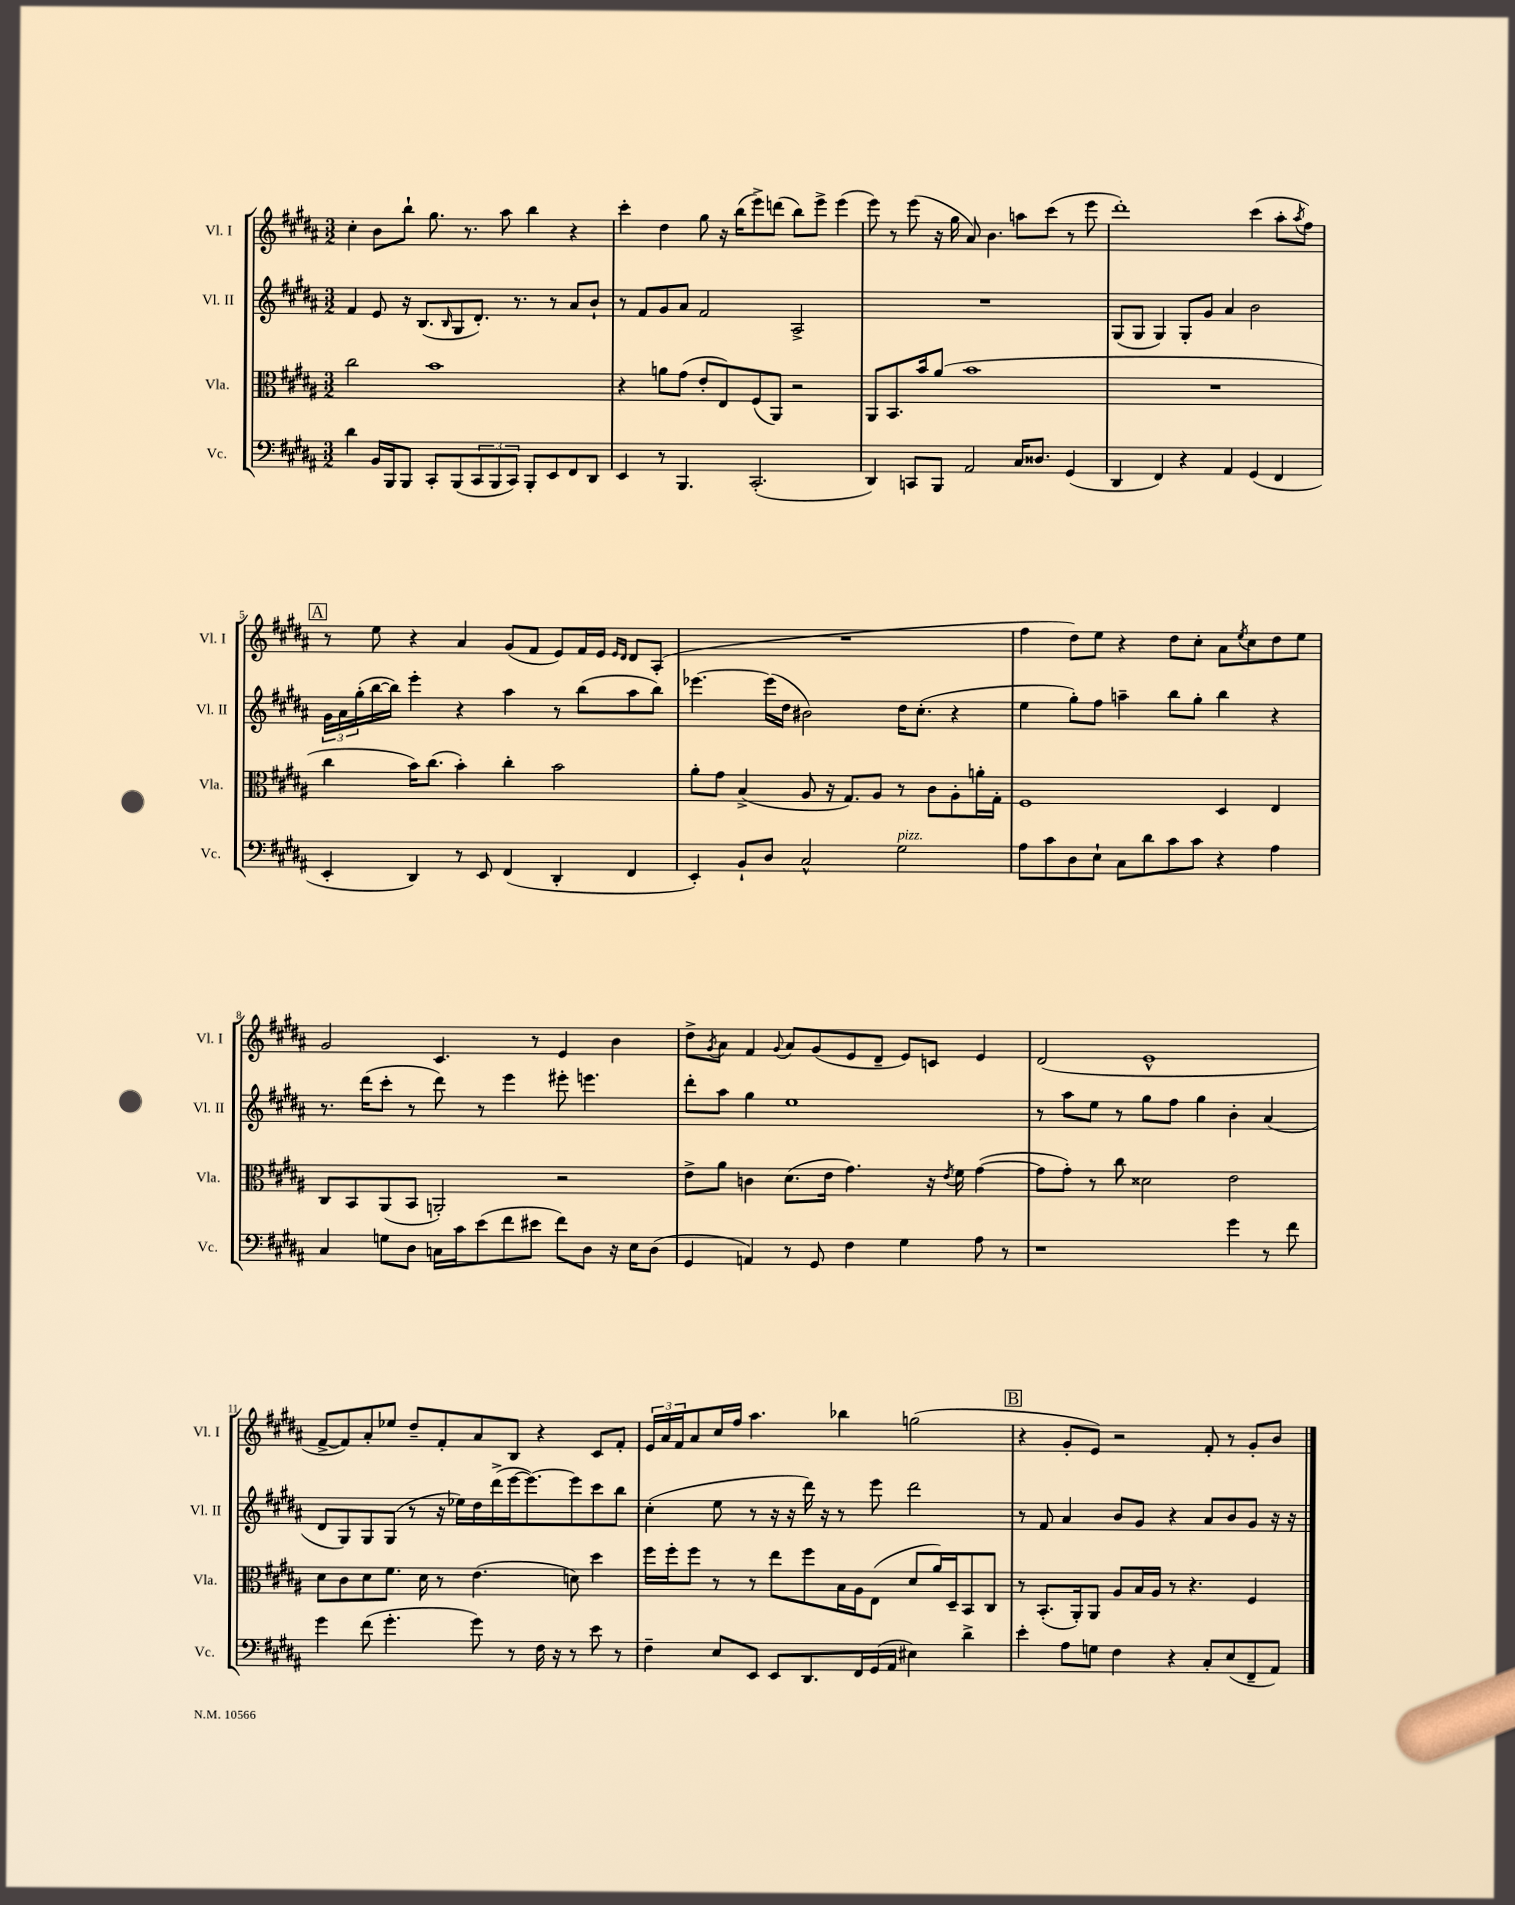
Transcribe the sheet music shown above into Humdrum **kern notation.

**kern	**kern	**kern	**kern
*staff4	*staff3	*staff2	*staff1
*clefF4	*clefC3	*clefG2	*clefG2
*k[f#c#g#d#a#]	*k[f#c#g#d#a#]	*k[f#c#g#d#a#]	*k[f#c#g#d#a#]
*M3/2	*M3/2	*M3/2	*M3/2
4d#	2cc#	4f#	4cc#'
16BB	.	8e	8b
16BBB	.	.	.
8BBB	.	16r	8bb`
.	.	(8.B	.
8CC#'	1b	.	8.gg#
.	.	16qqB	.
(8BBB	.	8G#	.
.	.	.	8.r
12CC#	.	8.d#')	.
12BBB	.	.	.
.	.	.	8aa#
12CC#)	.	.	.
.	.	8.r	.
8BBB'	.	.	4bb
8EE	.	8r	.
8FF#	.	8a#	4r
8DD#	.	8b`	.
=	=	=	=
4EE	4r	8r	4ccc#'
.	.	8f#	.
8r	8a	8g#	4dd#
4.BBB	(8g#	8a#	.
.	8e'	2f#	8gg#
.	8E)	.	16r
.	.	.	(16bb
(2.CC#'	(8F#	.	8eee^)
.	8AA#)	.	(8ddd
.	2r	2A#^	8bb)
.	.	.	8eee^
.	.	.	(4eee
=	=	=	=
4DD#)	8AA#	1.r	8eee)
.	8.BB	.	8r
8CC	.	.	(8eee
.	16b	.	.
8BBB	(8a#	.	16r
.	.	.	16gg#
2AA#	1b	.	8a#)
.	.	.	4.b
16C#	.	.	8aa
8.D##	.	.	.
.	.	.	(8ccc#
(4GG#	.	.	8r
.	.	.	8eee
=	=	=	=
4DD#	1.r	(8G#	1ddd#')
.	.	8G#	.
4FF#)	.	4G#)	.
4r	.	8G#'	.
.	.	8g#	.
4AA#	.	4a#	.
(4GG#	.	2b	(4ccc#
4FF#	.	.	8aa#'
.	.	.	8qaa#
.	.	.	8ff#)
=	=	=	=
4EE'	4cc#	24g#	8r
.	.	24a#	.
.	.	(24gg#'	.
.	.	[16bb	8ee
.	.	16bb])	.
4DD#)	16b)	4eee'	4r
.	(8.cc#	.	.
8r	4b')	4r	4a#
8EE	.	.	.
(4FF#	4cc#'	4aa#	(8g#
.	.	.	8f#
4DD#'	2b	8r	8e)
.	.	(8bb	16f#
.	.	.	16e
.	.	.	16qqe
.	.	.	16qqd#
4FF#	.	8aa#	8d#
.	.	8bb)	(8A#'
=	=	=	=
4EE')	8a#'	[4.eee-	1.r
.	8g#	.	.
8BB`	(4B^	.	.
8D#	.	(16eee-]	.
.	.	16dd#	.
2C#^^	8A#	2b#)	.
.	16r	.	.
.	8.G#)	.	.
.	8A#	.	.
2G#	8r	16dd#	.
.	.	(8.cc#'	.
.	8c#	.	.
.	8A#'	4r	.
.	16a'	.	.
.	16G#'	.	.
=	=	=	=
8A#	1F#	4ee	4ff#
8c#	.	.	.
8D#	.	8gg#')	8dd#)
8E`	.	8ff#	8ee
8C#	.	4aa~	4r
8d#	.	.	.
8c#	.	8bb	8dd#
8c#	.	8gg#'	8cc#'
4r	4D#	4bb	8a#
.	.	.	8qee
.	.	.	8cc#
4A#	4E	4r	8dd#
.	.	.	8ee
=	=	=	=
4C#	8C#	8.r	2g#
.	8BB	.	.
.	.	(16ddd#	.
8G	(8AA#	8ccc#'	.
8D#	8BB	8r	.
16C	2AA')	8ddd#)	4.c#
16c#	.	.	.
(8e	.	8r	.
8f#	.	4eee	.
8e#	.	.	8r
8f#)	2r	8eee#'	4e
8D#	.	4.eee	.
16r	.	.	4b
16E	.	.	.
(8D#	.	.	.
=	=	=	=
4GG#	8e^	8ddd#'	8dd#^
.	.	.	8qg#
.	8a#	8aa#	8a#
4AA)	4c	4gg#	4f#
.	.	.	8qqg#
8r	(8.d#	1ee	8a#
8GG#	.	.	(8g#
.	16e	.	.
4F#	4.g#)	.	8e
.	.	.	8d#~
4G#	.	.	8e)
.	16r	.	8c
.	8qe	.	.
.	16f#	.	.
8A#	([4g#	.	4e
8r	.	.	.
=	=	=	=
1r	8g#]	8r	(2d#
.	8g#')	8aa#	.
.	8r	8ee	.
.	8cc#	8r	.
.	2d##	8gg#	1e^^
.	.	8ff#	.
.	.	4gg#	.
4g#	2e	4b'	.
8r	.	(4a#	.
8f#	.	.	.
=	=	=	=
4g#	8d#	8d#	[8f#^
.	8c#	8G#)	8f#])
(8f#	8d#	8G#	8a#'
4.g#'	8.f#	(8G#	8ee-
.	.	8r	8dd#~
.	16d#	.	.
.	8r	16r	8f#'
.	.	16ee-)	.
8g#)	(4.e	16dd#	8a#
.	.	(16ddd#^	.
8r	.	[16eee	8B
.	.	8.eee_)	.
16F#	.	.	4r
16r	.	.	.
8r	8d)	8eee]	.
8e	4dd#	8ccc#	8c#
8r	.	8bb	8f#'
=	=	=	=
4F#~	16ff#	(4cc#'	24e
.	.	.	24a#
.	16ff#'	.	.
.	.	.	24f#
.	8ff#	.	8a#
8E	8r	8ee	16cc#
.	.	.	16ff#
8EE	8r	8r	4.aa#
8EE	8ee	16r	.
.	.	16r	.
8.DD#	8ff#	16ddd#)	.
.	.	16r	.
.	16B	8r	4bb-
16FF#	16A#	.	.
(16GG#	(8E	8eee	.
16AA#	.	.	.
4E#)	8d#	2ddd#	(2gg
.	16a#)	.	.
.	16D#~	.	.
4d#^	8BB	.	.
.	8C#	.	.
=	=	=	=
4e'	8r	8r	4r
.	(8.BB'	8f#	.
8A#	.	4a#	8g#'
.	16AA#')	.	.
8G	8AA#	.	8e)
4F#	8A#	8b	2r
.	16B	8g#	.
.	16A#	.	.
4r	8r	4r	.
.	4.r	.	.
8C#'	.	8a#	8f#'
(8E	.	8b	8r
8FF#~	4F#	8g#	8g#'
8AA#)	.	16r	8b
.	.	16r	.
==	==	==	==
*-	*-	*-	*-
